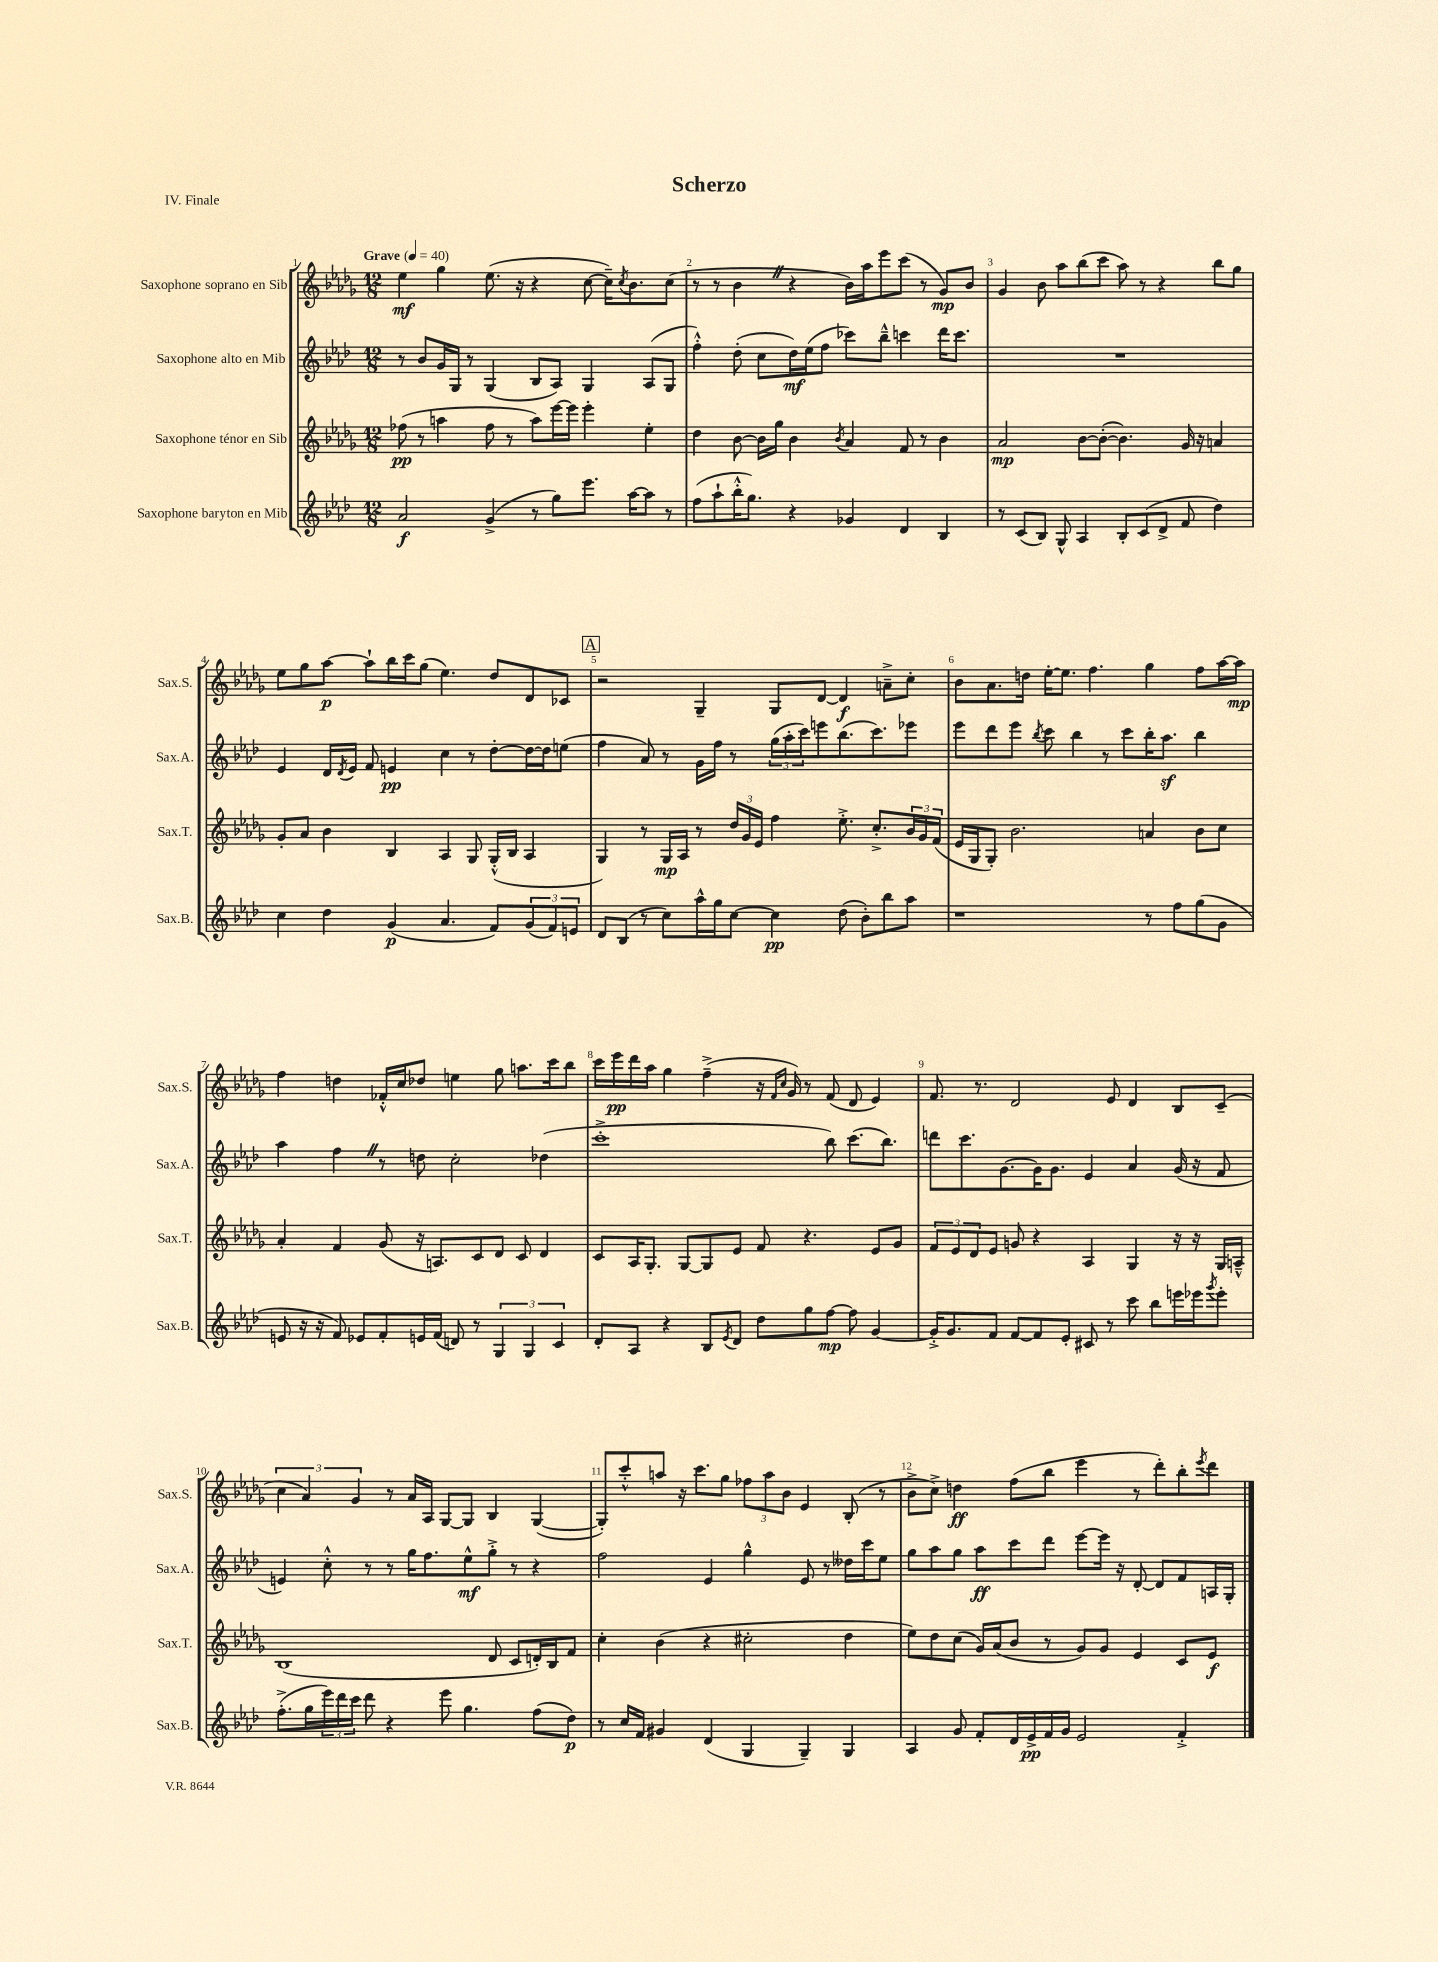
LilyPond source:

\header { title = "Scherzo" piece = "IV. Finale" }
<<
\new StaffGroup <<
\new Staff = "s0" \with { instrumentName = "Saxophone soprano en Sib" shortInstrumentName = "Sax.S." } {
    \clef treble \key des \major \numericTimeSignature \time 12/8 \tempo "Grave" 4 = 40
    ees''4\mf ges''4 ees''8.( r16 r4 c''8~ c''16--) \acciaccatura { c''8 } bes'8. c''8( |
    r8 r8 bes'4 \once \override BreathingSign.text = \markup { \musicglyph "scripts.caesura.straight" } \breathe r4 bes'16) aes''16 ees'''8 c'''8( r8 ges'8\mp) bes'8 |
    ges'4 bes'8 aes''8 bes''8( c'''8 aes''8) r8 r4 bes''8 ges''8 |
    ees''8 ges''8 aes''8~\p aes''8-! bes''16 c'''16 ges''8( ees''4.) des''8 des'8 ces'8 |
    \mark \markup { \box "A" } r2 ges4-- ges8 des'8~ des'4\f a'8---> c''8-. |
    bes'8 aes'8. d''16 ees''16~-. ees''8. f''4. ges''4 f''8 aes''16~ aes''16\mp |
    f''4 d''4 fes'16-.-^ c''16 des''8 e''4 ges''8 a''8. c'''16 bes''8 |
    c'''16 ees'''16\pp des'''16 aes''16 ges''4 f''4--->( r16 \grace { f'16 c''16 } ges'16) r8 f'8( des'8 ees'4) |
    f'8. r8. des'2 ees'8 des'4 bes8 c'8--( |
    \tuplet 3/2 { c''4 aes'4) ges'4 } r8 aes'16 aes16 ges8~ ges8 bes4 ges4~( |
    ges8-.) c'''8-.-^ a''8 r16 c'''8. ges''8 \tuplet 3/2 { fes''8 a''8 bes'8 } ees'4 bes8-.( r8 |
    bes'8-> c''8->) d''4\ff f''8( bes''8 ees'''4 r8 des'''8-.) bes''8-. \acciaccatura { ees'''8 } des'''8 \bar "|." |
}
\new Staff = "s1" \with { instrumentName = "Saxophone alto en Mib" shortInstrumentName = "Sax.A." } {
    \clef treble \key aes \major \numericTimeSignature \time 12/8
    r8 bes'8 g'16 g16 r8 g4( bes8 aes8) g4 aes8( g8 |
    f''4-.-^) des''8-.( c''8 des''16\mf) ees''16( f''8 ces'''8) bes''8---^ c'''4 des'''16 c'''8. |
    R1. |
    ees'4 des'16 \acciaccatura { des'8 } ees'16 f'8 e'4\pp c''4 r8 des''8~-. des''16~ des''16 e''8( |
    \mark \markup { \box "A" } f''4 aes'8) r8 g'16 f''16 r8 \tuplet 3/2 { g''16( aes''16-. c'''16) } e'''8 bes''8.( c'''8.) ees'''8 |
    ees'''8 des'''8 ees'''8 \acciaccatura { bes''8 } c'''8 bes''4 r8 c'''8 bes''16-. aes''8.\sf bes''4 |
    aes''4 f''4 \once \override BreathingSign.text = \markup { \musicglyph "scripts.caesura.straight" } \breathe r8 d''8 c''2-. des''4( |
    c'''1-.-> bes''8) c'''8.( bes''8.) |
    d'''8 c'''8. g'8.~ g'16 g'8. ees'4 aes'4 g'16( r16 f'8 |
    e'4) c''8-.-^ r8 r8 g''16 f''8. ees''8-^\mf g''8-.-> r8 r4 |
    f''2 ees'4 g''4-^ ees'8 r8 deses''16 c'''16 ees''8 |
    g''8 aes''8 g''8 aes''8\ff c'''8 des'''8 ees'''8~ ees'''16 r16 des'8~-. des'8 f'8 a16 g16-. \bar "|." |
}
\new Staff = "s2" \with { instrumentName = "Saxophone ténor en Sib" shortInstrumentName = "Sax.T." } {
    \clef treble \key des \major \numericTimeSignature \time 12/8
    fes''8\pp( r8 a''4 fes''8 r8 a''8) ees'''16~ ees'''16 ees'''4-. ees''4-. |
    des''4 bes'8~ bes'16 ges''16 bes'4 \acciaccatura { bes'8 } aes'4 f'8 r8 bes'4 |
    aes'2\mp bes'8~ bes'8~-.( bes'4.) ges'16 r16 a'4 |
    ges'8-. aes'8 bes'4 bes4 aes4 ges8 ges16-.-^( bes16 aes4 |
    \mark \markup { \box "A" } ges4) r8 ges16\mp aes16 r8 \tuplet 3/2 { des''16 ges'16 ees'16 } f''4 ees''8.-.-> c''8.-.-> \tuplet 3/2 { bes'16 ges'16 f'16( } |
    ees'16 ges16 ges8-.) bes'2. a'4 bes'8 c''8 |
    aes'4-. f'4 ges'8( r16 a8.) c'8 des'8 c'8 des'4 |
    c'8 aes16 ges8.-. ges8~ ges8 ees'8 f'8 r4. ees'8 ges'8 |
    \tuplet 3/2 { f'8 ees'8 des'8 } ees'8 g'8 r4 aes4 ges4 r16 r16 ges16 a16---^ |
    bes1( des'8 c'8 d'16-.) bes16 f'8 |
    c''4-. bes'4( r4 cis''2-. des''4 |
    ees''8) des''8 c''8( ges'16) aes'16( bes'8 r8 ges'8) ges'8 ees'4 c'8 ees'8\f \bar "|." |
}
\new Staff = "s3" \with { instrumentName = "Saxophone baryton en Mib" shortInstrumentName = "Sax.B." } {
    \clef treble \key aes \major \numericTimeSignature \time 12/8
    aes'2\f g'4->( r8 g''8) ees'''8. aes''16~ aes''8 r8 |
    f''8( aes''8-! bes''16-.-^ g''8.) r4 ges'4 des'4 bes4 |
    r8 c'8( bes8) g8-^ aes4 bes8-. c'8( des'8-> f'8 des''4) |
    c''4 des''4 g'4\p( aes'4. f'8) \tuplet 3/2 { g'8( f'8) e'8 } |
    \mark \markup { \box "A" } des'8 bes8( r8 c''8) aes''16-^ g''16 c''8~ c''4\pp des''8( bes'8-.) bes''8 aes''8 |
    r1 r8 f''8 g''8( g'8 |
    e'8 r16 r16 f'8) ees'8 f'8-. e'16 f'16( d'8) r8 \tuplet 3/2 { g4 g4 c'4 } |
    des'8-. aes8 r4 bes8 \acciaccatura { ees'8 } des'8 des''8 g''8 f''8~\mp f''8 g'4~ |
    g'16-.-> g'8. f'8 f'8~ f'8 ees'8-. cis'8 r8 c'''8 bes''8 e'''16 ees'''16 \acciaccatura { g'''8 } ees'''8-. |
    f''8.-.->( g''16 \tuplet 3/2 { ees'''16) des'''16 c'''16 } des'''8 r4 ees'''8 g''4. f''8( des''8\p) |
    r8 c''16 f'16 gis'4 des'4( g4 g4--) g4 |
    aes4 g'8 f'8-. des'16 ees'16->\pp f'16 g'16 ees'2 f'4-.-> \bar "|." |
}
>>
>>
\layout { \context { \Score \override BarNumber.break-visibility = ##(#f #t #t) barNumberVisibility = #all-bar-numbers-visible } }
